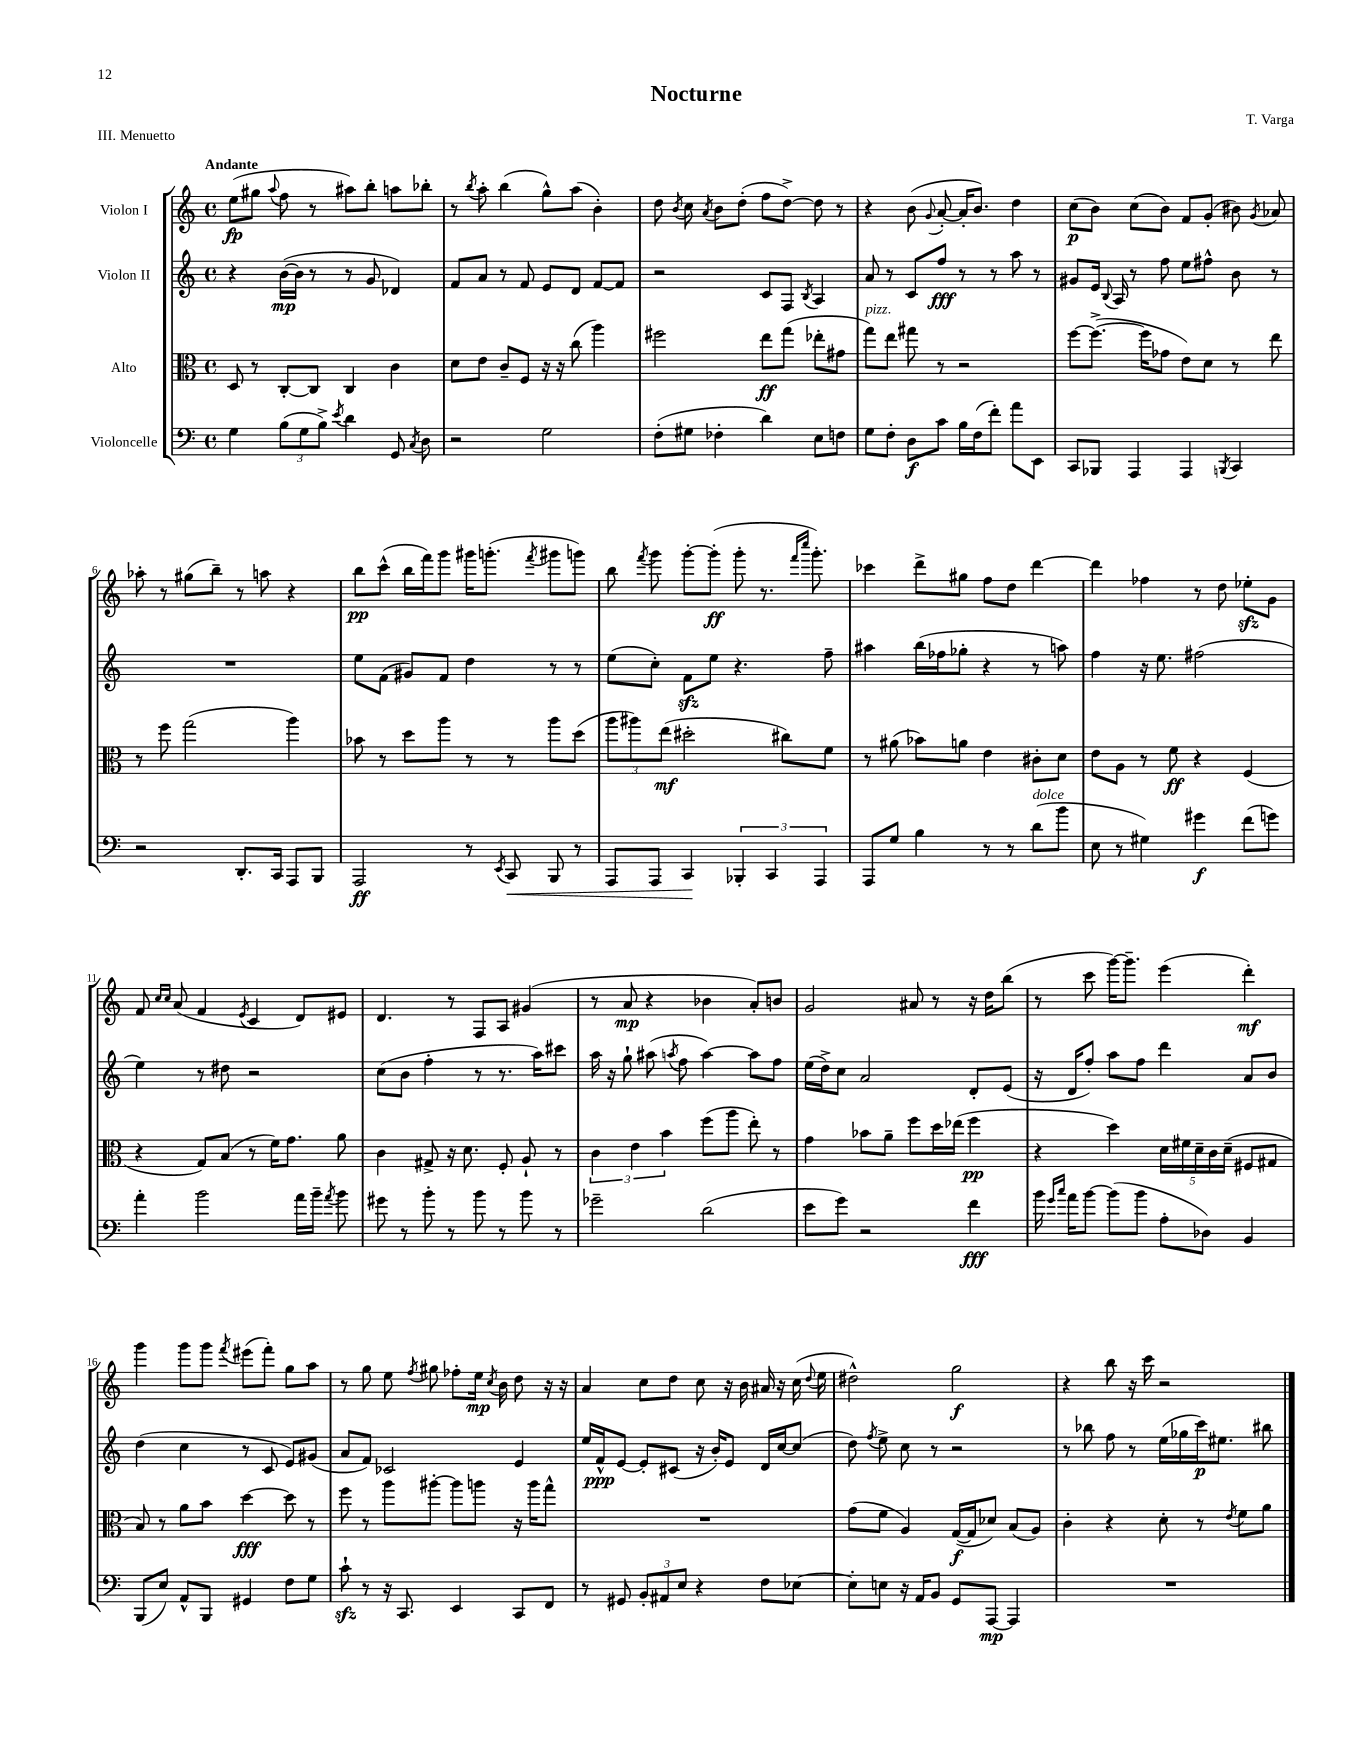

**kern	**kern	**kern	**kern
*staff4	*staff3	*staff2	*staff1
*clefF4	*clefC3	*clefG2	*clefG2
*k[]	*k[]	*k[]	*k[]
*M4/4	*M4/4	*M4/4	*M4/4
*met(c)	*met(c)	*met(c)	*met(c)
4G	8D	4r	(8ee
.	8r	.	8gg#
.	.	.	8qqaa
(12B	[8C'	([16b	8ff
.	.	16b]	.
12G	.	.	.
.	8C]	8r	8r
12B^)	.	.	.
8qe	.	.	.
4d	4C	8r	8aa#)
.	.	8g	8bb'
8GG	4c	4d-)	8aa
8qC	.	.	.
8D	.	.	8bb-'
=	=	=	=
2r	8d	8f	8r
.	.	.	8qbb
.	8e	8a	8aa'
.	8c~	8r	(4bb
.	8F	8f	.
2G	16r	8e	8gg^^)
.	16r	.	.
.	(8cc	8d	(8aa
.	4aa)	[8f	4b')
.	.	8f]	.
=	=	=	=
(8F'	2ff#	2r	8dd
.	.	.	8qb
8G#	.	.	8cc
.	.	.	8qa
4F-'	.	.	8b
.	.	.	(8dd'
4d)	8ee	8c	8ff
.	(8gg	8F	[8dd^)
.	.	8qB	.
8E	8ee-'	4A	8dd]
8F	8g#	.	8r
=	=	=	=
8G	8gg)	8a	4r
8F'	8ee	8r	.
8D	8gg#	8c	(8b
.	.	.	8qqg
8c	8r	8ff	[8a'
16B	2r	8r	16a']
(16F	.	.	8.b)
8f')	.	8r	.
8a	.	8aa	4dd
8EE	.	8r	.
=	=	=	=
8CC	[8ff	8g#	(8cc
8BBB-	(8.ff^_	16e	8b)
.	.	8qqB	.
.	.	16A	.
4AAA	.	8r	(8cc
.	16ff]	.	.
.	8g-	8ff	8b)
4AAA	8e)	8ee	8f
.	8d	8ff#^^	(8g'
8qBBB	.	.	.
4CC	8r	8b	8b#)
.	.	.	8qg
.	8ee	8r	8a-
=	=	=	=
2r	8r	1r	8aa-'
.	8ff	.	8r
.	(2gg	.	(8gg#
.	.	.	8bb~)
8.DD'	.	.	8r
.	.	.	8aa
16CC	.	.	.
8AAA	4aa)	.	4r
8BBB	.	.	.
=	=	=	=
2AAA	8b-	8ee	8bb
.	8r	(8f	(8ccc^^
.	8dd	8g#)	16bb
.	.	.	16fff)
.	8aa	8f	8ggg
8r	8r	4dd	16ggg#
.	.	.	(8.ggg'
8qEE	.	.	.
8CC	8r	.	.
.	.	.	8qfff
8BBB	8aa	8r	8ggg#
8r	(8dd	8r	8ggg)
=	=	=	=
8AAA	12aa	(8ee	8bb
.	12aa#)	.	.
.	.	.	8qfff
8AAA	.	8cc')	8ggg
.	(12ee	.	.
4CC	2dd#'	8f	[8ggg'
.	.	8ee	(8ggg']
6BBB-'	.	4.r	8ggg'
.	.	.	8.r
6CC	.	.	.
.	8cc#)	.	.
.	.	.	16qqfff
.	.	.	16qqcccc
.	.	.	8.ggg')
6AAA	.	.	.
.	8f	8ff~	.
=	=	=	=
8AAA	8r	4aa#	4ccc-
8G	(8a#	.	.
4B	8b-)	(16bb	8ddd^
.	.	16ff-	.
.	8a	8gg-'	8gg#
8r	4e	4r	8ff
8r	.	.	8dd
(8d	8c#'	8r	[4ddd
8b	8d	8aa)	.
=	=	=	=
8E	8e	4ff	4ddd]
8r	8A	.	.
4G#)	8r	16r	4ff-
.	.	8.ee	.
.	8f	.	.
4g#	4r	(2ff#	8r
.	.	.	8dd
(8f	(4F	.	8ee-'
8g)	.	.	8g
=	=	=	=
4a'	4r	4ee)	8f
.	.	.	16qqcc
.	.	.	16qqcc
.	.	.	(8a
2b	8G)	8r	4f
.	(8B	8dd#	.
.	.	.	8qe
.	8r	2r	4c
.	16f)	.	.
.	8.g	.	.
16a	.	.	8d)
16b~	.	.	.
8qa	.	.	.
8b	8a	.	8e#
=	=	=	=
8g#	4c	(8cc	4.d
8r	.	8b	.
8b'	8G#^	4ff'	.
8r	16r	.	8r
.	8.d	.	.
8b	.	8r	8F
8r	8F'	8.r	8A
8b	8A`	.	(4g#
.	.	16aa)	.
8r	8r	8ccc#	.
=	=	=	=
2g-~	6c	16aa	8r
.	.	16r	.
.	.	8gg`	8a
.	6e	.	.
.	.	(8aa#	4r
.	6b	.	.
.	.	8qaa	.
.	.	8ff	.
(2d	(8ff	[4aa)	4b-
.	8aa	.	.
.	8ee')	8aa]	8a')
.	8r	8ff	8b
=	=	=	=
8e	4g	(16ee	2g
.	.	16dd^)	.
8g)	.	8cc	.
2r	8b-	2a	.
.	8a~	.	.
.	8ff	.	8a#
.	16dd	.	8r
.	(16ee-	.	.
4f	4ff	8d'	16r
.	.	.	16dd
.	.	(8e	(8bb
=	=	=	=
16b	4r	16r	8r
16qqg	.	.	.
16qqcc	.	.	.
16a	.	16d	.
[8b	.	8ff')	8ccc
(8b]	4dd)	8aa	[16ggg)
.	.	.	8.ggg~]
8b	.	8ff	.
8A'	20d	4ddd	(4eee
.	20f#	.	.
.	20d~	.	.
8D-)	.	.	.
.	20c	.	.
.	(20d~	.	.
4BB	8F#	8a	4ddd')
.	8G#	8b	.
=	=	=	=
(8BBB	8B)	(4dd	4ggg
8E)	8r	.	.
8AA^^	8a	4cc	8ggg
8BBB	8b	.	8ggg
.	.	.	8qfff
4GG#	[4dd	8r	(8eee#
.	.	8c	8fff')
8F	8dd]	8e)	8gg
8G	8r	(8g#	8aa
=	=	=	=
8c`	8ff	8a	8r
8r	8r	8f)	8gg
16r	8aa	2c-	8ee
8.CC	.	.	.
.	.	.	8qff
.	[8aa#'	.	8gg#
4EE	8aa#]	.	8ff-'
.	8aa	.	16ee
.	.	.	8qcc
.	.	.	16b
8CC	16r	4e	8dd
.	16aa	.	.
8FF	8gg^^	.	16r
.	.	.	16r
=	=	=	=
8r	1r	16ee	4a
.	.	16f^^	.
8GG#	.	[8e	.
12BB'	.	8e']	8cc
12AA#	.	.	.
.	.	(8c#	8dd
12E	.	.	.
4r	.	16r	8cc
.	.	16b')	.
.	.	8e	16r
.	.	.	16b
8F	.	16d	16a#
.	.	[16cc	16r
[8E-	.	(8cc]	(16cc
.	.	.	8qqdd
.	.	.	16ee
=	=	=	=
8E-']	(8g	8dd)	2dd#^^)
.	.	8qff	.
8E	8f	8ee^	.
16r	4A)	8cc	.
16AA	.	.	.
8BB	.	8r	.
8GG	([16G	2r	2gg
.	16G]	.	.
[8AAA	8d-)	.	.
4AAA]	(8B	.	.
.	8A)	.	.
=	=	=	=
1r	4c'	8r	4r
.	.	8bb-	.
.	4r	8ff	8bb
.	.	8r	16r
.	.	.	16ccc
.	8d'	(16ee	2r
.	.	16gg-	.
.	8r	16ccc)	.
.	.	8.ee#	.
.	8qe	.	.
.	8f	.	.
.	8a	8bb#	.
==	==	==	==
*-	*-	*-	*-
